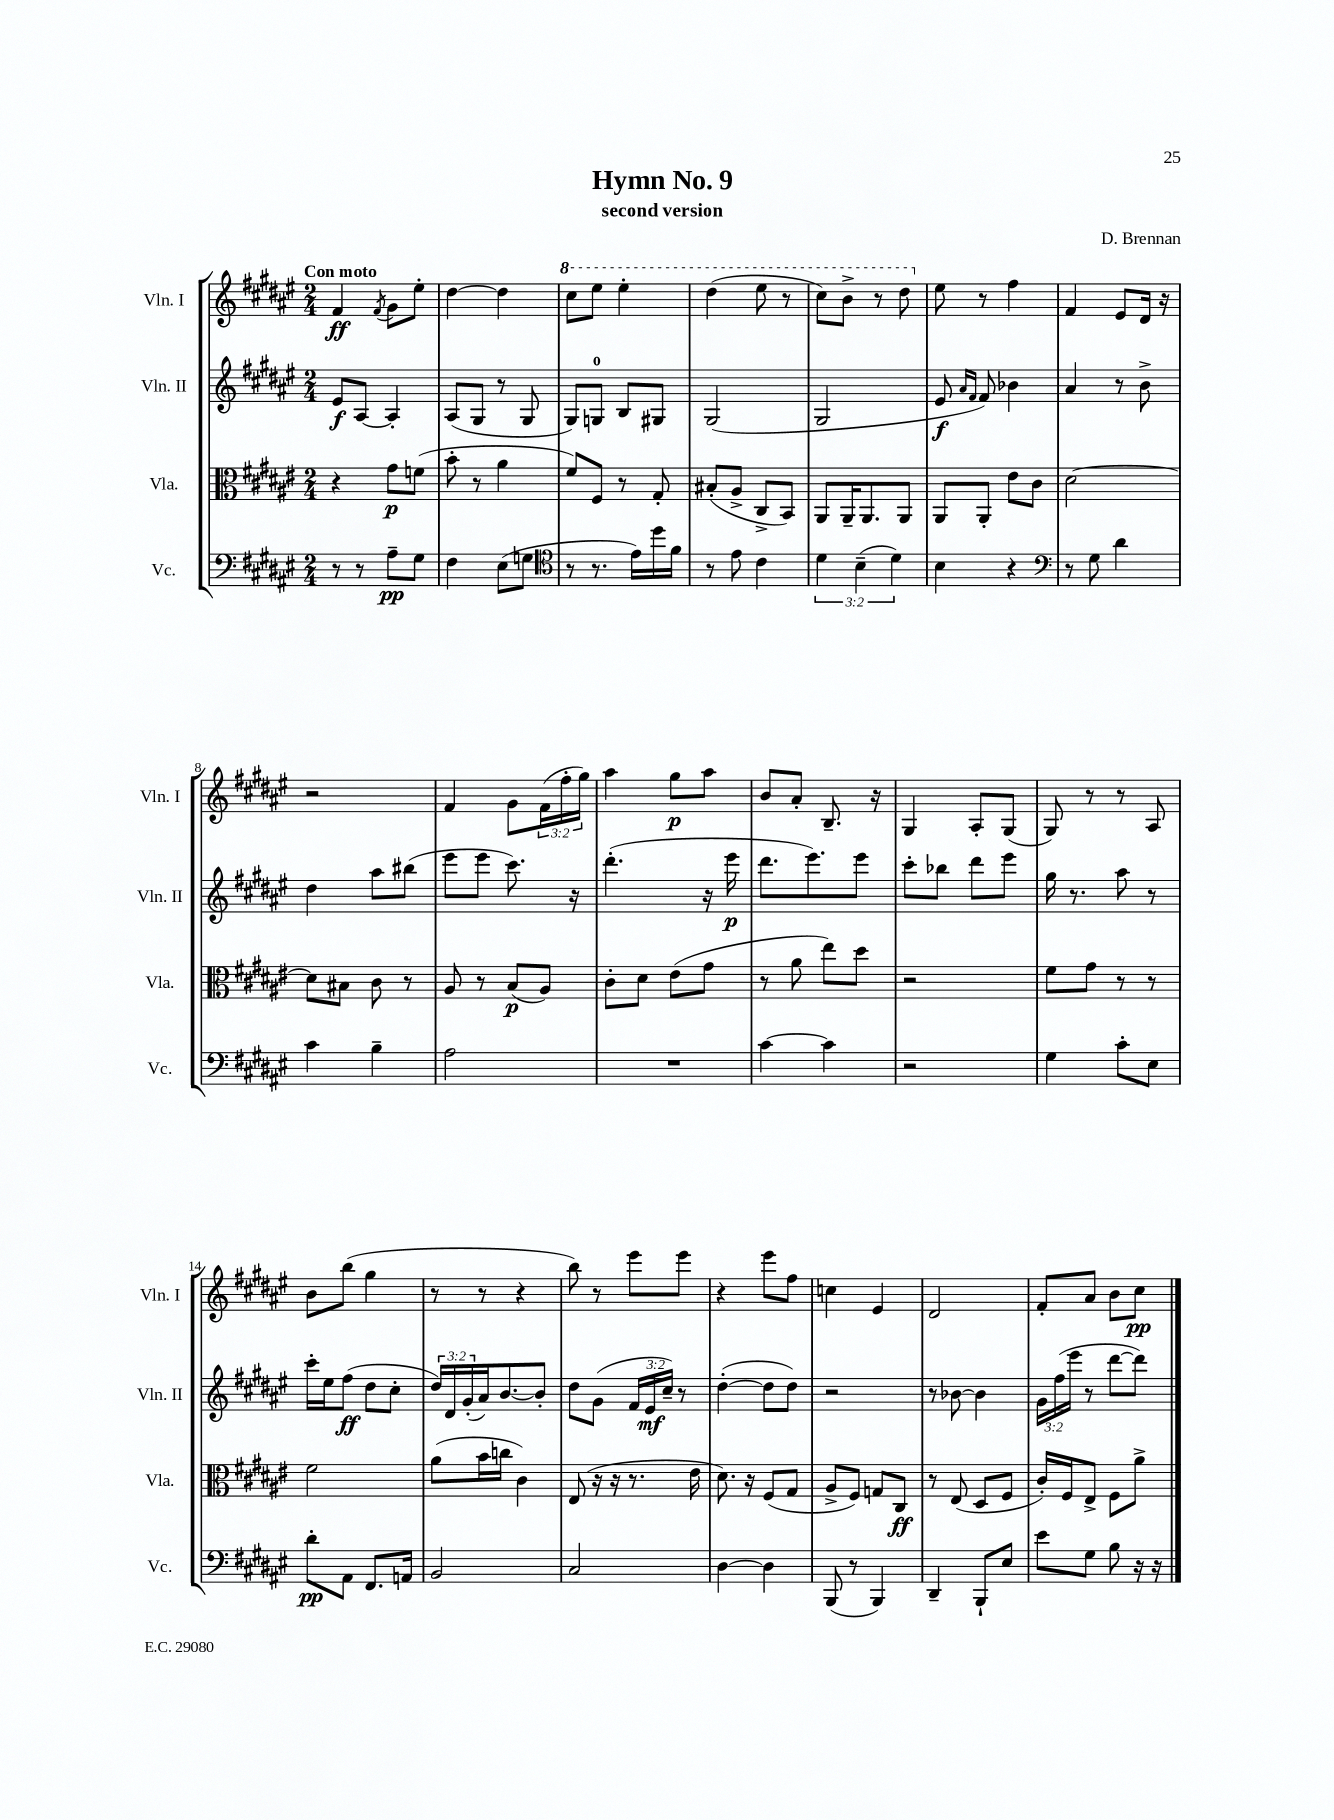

**kern	**kern	**kern	**kern
*staff4	*staff3	*staff2	*staff1
*clefF4	*clefC3	*clefG2	*clefG2
*k[f#c#g#d#a#e#]	*k[f#c#g#d#a#e#]	*k[f#c#g#d#a#e#]	*k[f#c#g#d#a#e#]
*M2/4	*M2/4	*M2/4	*M2/4
8r	4r	8e#/L	4f#/
8r	.	[8A#/J	.
.	.	.	8qf#/
8A#~\L	8g#\L	4A#'/]	8g#\L
8G#\J	(8f\J	.	8ee#'\J
=	=	=	=
4F#\	8b'\	(8A#/L	[4dd#\
.	8r	8G#/J	.
(8E#\L	4a#\	8r	4dd#\]
8G\J	.	8G#/	.
=	=	=	=
*clefC4	*	*	*
8r	8f#/L)	8G#/L)	8ccc#\L
8.r	8F#/J	8G/J	8eee#\J
.	8r	8B/L	4eee#'\
16e#\LL)	.	.	.
16dd#\	8G#'/	8G#/J	.
16f#\JJ	.	.	.
=	=	=	=
8r	(8B#'/L	(2G#/	(4ddd#\
8e#\	8A#^/J	.	.
4c#\	8C#^/L	.	8eee#\
.	8BB/J)	.	8r
=	=	=	=
6d#\	8AA#/L	2G#/	8ccc#\L)
.	16AA#~/K	.	8bb^\J
(6B~\	.	.	.
.	8.AA#/	.	.
.	.	.	8r
6d#\)	.	.	.
.	8AA#/J	.	8ddd#\
=	=	=	=
4B\	8AA#/L	8e#/	8ee#\
.	.	16qqa#/LL	.
.	.	16qqf#/JJ	.
.	8AA#'/J	8f#/)	8r
4r	8e#\L	4b-\	4ff#\
.	8c#\J	.	.
=	=	=	=
*clefF4	*	*	*
8r	[2d#\	4a#/	4f#/
8G#\	.	.	.
4d#\	.	8r	8e#/L
.	.	8b^\	16d#/Jk
.	.	.	16r
=	=	=	=
4c#\	8d#\]L	4dd#\	2r
.	8B#\J	.	.
4B~\	8c#\	8aa#\L	.
.	8r	(8bb#\J	.
=	=	=	=
2A#\	8A#/	8eee#\L	4f#/
.	8r	8eee#\J	.
.	(8B/L	8.ccc#\)	8g#\L
.	8A#/J)	.	(24f#\L
.	.	.	24ff#'\
.	.	16r	.
.	.	.	24gg#\JJ)
=	=	=	=
2r	8c#'\L	(4.ddd#'\	4aa#\
.	8d#\J	.	.
.	(8e#\L	.	8gg#\L
.	8g#\J	16r	8aa#\J
.	.	16eee#\	.
=	=	=	=
[4c#\	8r	8.ddd#\L	8b/L
.	8a#\	.	8a#'/J
.	.	8.eee#\)	.
4c#\]	8ee#\L)	.	8.B~/
.	8dd#\J	8eee#\J	.
.	.	.	16r
=	=	=	=
2r	2r	8ccc#'\L	4G#/
.	.	8bb-\J	.
.	.	8ddd#\L	8A#'/L
.	.	8eee#\J	(8G#/J
=	=	=	=
4G#\	8f#\L	16gg#\	8G#/)
.	.	8.r	.
.	8g#\J	.	8r
8c#'\L	8r	8aa#\	8r
8E#\J	8r	8r	8A#/
=	=	=	=
8d#'\L	2f#\	16ccc#'\LL	8b\L
.	.	16ee#\J	.
8AA#\J	.	(8ff#\J	(8bb\J
8.FF#/L	.	8dd#\L	4gg#\
.	.	8cc#'\J	.
16AA/Jk	.	.	.
=	=	=	=
2BB/	(8a#\L	24dd#/LL)	8r
.	.	24d#/	.
.	.	(24g#'/	.
.	16b\L	16a#/J)	8r
.	16cc\JJ	[8.b/	.
.	4c#\)	.	4r
.	.	8b'/]J	.
=	=	=	=
2C#/	(8E#/	8dd#\L	8bb\)
.	16r	(8g#\J	8r
.	16r	.	.
.	8.r	24f#/LL	8eee#\L
.	.	24e#/	.
.	.	24cc#~/JJ)	.
.	.	8r	8eee#\J
.	16e#\	.	.
=	=	=	=
[4D#\	8.d#\)	([4dd#'\	4r
.	16r	.	.
4D#\]	(8F#/L	8dd#\]L	8eee#\L
.	8G#/J	8dd#\J)	8ff#\J
=	=	=	=
(8BBB/	8A#^/L	2r	4cc\
8r	8F#/J)	.	.
4BBB/)	8G/L	.	4e#/
.	8C#/J	.	.
=	=	=	=
4DD#~/	8r	8r	2d#/
.	(8E#/	[8b-\	.
8BBB`/L	8D#/L	4b-\]	.
8E#/J	8F#/J	.	.
=	=	=	=
8e#\L	16c#'/LL)	24g#\LL	8f#'/L
.	.	(24ff#\	.
.	16F#/J	.	.
.	.	24eee#\JJ	.
8G#\J	8E#^/J	8r	8a#/J
8B\	8F#\L	[8ddd#\L	8b\L
16r	8a#^\J	8ddd#\]J)	8cc#\J
16r	.	.	.
==	==	==	==
*-	*-	*-	*-
